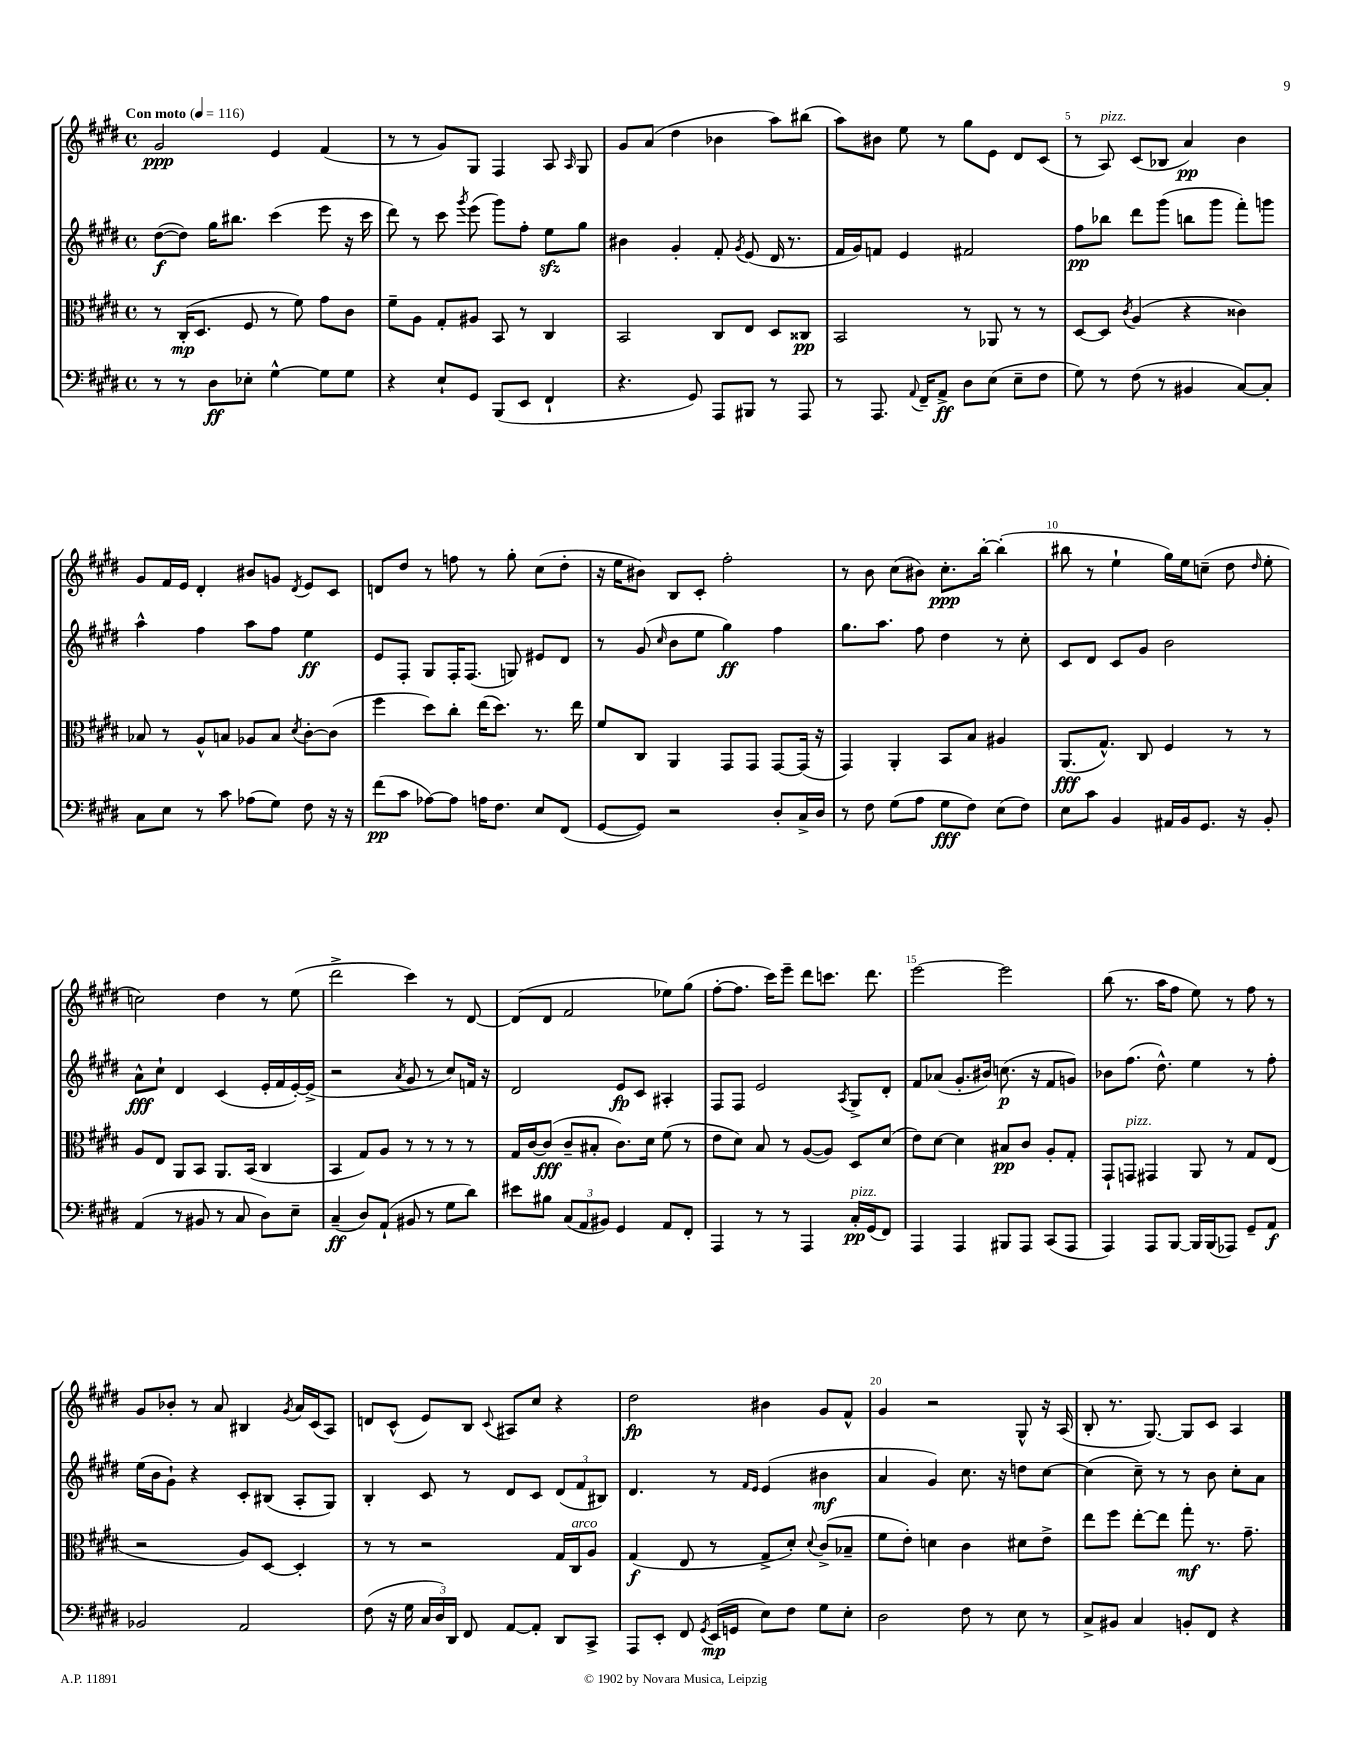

**kern	**kern	**kern	**kern
*staff4	*staff3	*staff2	*staff1
*clefF4	*clefC3	*clefG2	*clefG2
*k[f#c#g#d#]	*k[f#c#g#d#]	*k[f#c#g#d#]	*k[f#c#g#d#]
*M4/4	*M4/4	*M4/4	*M4/4
*met(c)	*met(c)	*met(c)	*met(c)
*MM116	*MM116	*MM116	*MM116
8r	8r	([8dd#	2g#
8r	(16C#'	8dd#])	.
.	8.D#	.	.
8D#	.	16gg#	.
.	.	8.bb#	.
8E-'	8F#	.	.
[4G#^^	8r	(4ccc#	4e
.	8f#)	.	.
8G#]	8g#	8eee	(4f#
8G#	8c#	16r	.
.	.	16ccc#	.
=	=	=	=
4r	8f#~	8ddd#)	8r
.	8A	8r	8r
8E`	8G#'	8ccc#	8g#)
.	.	8qggg#	.
8GG#	8A#	(8eee	8G#
(8BBB	8BB	8ggg#)	4F#
8EE	8r	8ff#'	.
4FF#`	4C#	8ee	8A
.	.	.	16qqA
.	.	8gg#	8G#
=	=	=	=
4.r	2BB	4b#	8g#
.	.	.	(8a
.	.	4g#'	4dd#
8GG#)	.	.	.
8AAA	8C#	8f#'	4b-
.	.	8qg#	.
8BBB#	8E	(8e	.
8r	8D#	16d#	8aa)
.	.	8.r	.
8AAA	8C##	.	(8bb#
=	=	=	=
8r	2BB	16f#	8aa)
.	.	16g#)	.
8.AAA	.	8f	8b#
.	.	4e	8ee
8qqAA	.	.	.
16FF#~	.	.	.
8AA^	.	.	8r
8D#	8r	2f#	8gg#
(8E	8AA-	.	8e
8E~	8r	.	8d#
8F#	8r	.	(8c#
=	=	=	=
8G#)	[8D#	8ff#	8r
8r	8D#]	8bb-	8A)
.	8qc#	.	.
(8F#	(4A	8ddd#	(8c#
8r	.	(8ggg#	8B-
4BB#	4r	8bb	4a)
.	.	8ggg#	.
[8C#)	4c##)	8fff#')	4b
8C#']	.	8ggg	.
=	=	=	=
8C#	8B-	4aa^^	8g#
8E	8r	.	16f#
.	.	.	16e
8r	8A^^	4ff#	4d#'
8c#	8B	.	.
(8A-	8A-	8aa	8b#
8G#)	8B	8ff#	8g
.	8qd#	.	8qd#
8F#	[8c#'	4ee	8e
16r	(8c#]	.	8c#
16r	.	.	.
=	=	=	=
(8f#	4ff#	8e	8d
8c#	.	8F#'	8dd#
[8A-)	8dd#)	8G#	8r
8A-]	8cc#'	16F#'	8ff
.	.	(8.F#	.
16A	(16ee	.	8r
8.F#	8.dd#)	.	.
.	.	8G)	8gg#'
8E	8.r	8e#	(8cc#
(8FF#	.	8d#	8dd#'
.	16ee	.	.
=	=	=	=
[8GG#	8f#	8r	16r
.	.	.	16ee
8GG#])	8C#	(8g#	8b#)
.	.	16qqcc#	.
2r	4AA	8b	8B
.	.	8ee	8c#'
.	8GG#	4gg#)	2ff#'
.	8GG#	.	.
8D#'	[8GG#	4ff#	.
16C#^	(16GG#]	.	.
16D#	16r	.	.
=	=	=	=
8r	4GG#)	8.gg#	8r
8F#	.	.	8b
.	.	8.aa	.
(8G#	4AA'	.	(8cc#
8A	.	8ff#	8b#)
8G#	8BB	4dd#	8.cc#'
8F#)	8B	.	.
.	.	.	[16bb'
(8E	4A#	8r	(4bb']
8F#)	.	8cc#'	.
=	=	=	=
8E	(8.AA	8c#	8bb#
8c#	.	8d#	8r
.	8.G#^^)	.	.
4BB	.	8c#	4ee`
.	8C#	8g#	.
16AA#	4F#	2b	16gg#)
16BB	.	.	16ee
8.GG#	.	.	(8cc~
.	8r	.	8dd#
16r	.	.	.
.	.	.	16qqdd#
8BB'	8r	.	8ee'
=	=	=	=
(4AA	8A	8a^^	2cc)
.	8E	8cc#`	.
8r	8AA	4d#	.
8BB#	8BB	.	.
8r	8.AA	(4c#	4dd#
8C#	.	.	.
.	(16BB	.	.
8D#)	4C#	16e'	8r
.	.	16f#	.
8E~	.	[16e')	(8ee
.	.	(16e^]	.
=	=	=	=
(4C#~	4BB	2r	2ddd#^
8D#)	8G#)	.	.
(8AA`	8A	.	.
.	.	8qa	.
8BB#	8r	8g#	4ccc#)
8r	8r	8r	.
8G#	8r	8cc#)	8r
8d#)	8r	16f	[8d#
.	.	16r	.
=	=	=	=
8e#	16G#	2d#	(8d#]
.	[16c#	.	.
8B#	(8c#]	.	8d#
(12C#	8c#~	.	2f#
12AA	.	.	.
.	8B#'	.	.
12BB#)	.	.	.
4GG#	8.c#)	8e	.
.	.	8c#	.
.	16d#	.	.
8AA	(8f#	4A#'	8ee-)
8FF#'	8r	.	(8gg#
=	=	=	=
4AAA	8e	8F#	[8ff#'
.	8d#)	8F#	8.ff#]
8r	8B	2e	.
.	.	.	16ccc#)
8r	8r	.	8eee~
4AAA	([8A	.	8ddd#
.	8A])	.	8.ccc
.	.	8qA	.
16C#'	8D#	8G#^	.
(16GG#	.	.	8.ddd#
8FF#)	(8d#	8d#'	.
=	=	=	=
4AAA	8e)	8f#	[2eee
.	[8d#	(8a-	.
4AAA	4d#]	8.g#'	.
.	.	16b#)	.
8BBB#	8B#	(8.cc	2eee]
8AAA	8c#	.	.
.	.	16r	.
(8CC#	8A'	8f#	.
8AAA	8G#'	8g)	.
=	=	=	=
4AAA)	8GG#`	8b-	(8bb
.	8GG	(8.ff#	8.r
8AAA	4GG#	.	.
.	.	8.dd#^^)	16aa
[8BBB	.	.	8ff#
16BBB]	8AA	4ee	8ee)
(16BBB	.	.	.
8AAA-)	8r	.	8r
8GG#~	8G#	8r	8ff#
8AA	(8E	8ff#'	8r
=	=	=	=
2BB-	2r	(16ee	8g#
.	.	16b	.
.	.	8g#`)	8b-'
.	.	4r	8r
.	.	.	8a
2AA	8A)	8c#'	4B#
.	[8D#	(8B#	.
.	.	.	8qg#
.	4D#']	8A'	16a
.	.	.	(16c#
.	.	8G#)	8A)
=	=	=	=
(8F#	8r	4B'	8d
16r	8r	.	(8c#^^
16G#	.	.	.
24C#	2r	8c#	8e)
24D#)	.	.	.
24DD#	.	.	.
8FF#	.	8r	8B
.	.	.	8qqc#
[8AA	.	8d#	8A#
8AA']	.	8c#	8cc#
8DD#	16G#	(12d#	4r
.	16C#	.	.
.	.	12f#	.
8CC#^	8A	.	.
.	.	12B#)	.
=	=	=	=
8AAA	(4G#	4.d#	2dd#
8EE'	.	.	.
8FF#	8E	.	.
8qGG#	.	.	.
(16EE	8r	8r	.
16GG	.	.	.
.	.	16qqf#	.
.	.	16qqe	.
8E)	8G#^	(4e	4b#
8F#	8d#')	.	.
.	8qqd#	.	.
8G#	(8c#^	4b#	8g#
8E'	8B-~	.	8f#^^
=	=	=	=
2D#	8f#	4a	4g#
.	8e')	.	.
.	4d	4g#)	2r
8F#	4c#	8.cc#	.
8r	.	.	.
.	.	16r	.
8E	8d#	8dd	8G#^^
8r	8e^	[8cc#	16r
.	.	.	(16A
=	=	=	=
8C#^	8ee	(4cc#]	8B'
8BB#	8ff#	.	8.r
4C#	[8ee'	8cc#~)	.
.	.	.	[8.G#)
.	8ee]	8r	.
8BB'	8gg#'	8r	8G#]
8FF#	8.r	8b	8c#
4r	.	8cc#'	4A
.	8.g#~	.	.
.	.	8a	.
==	==	==	==
*-	*-	*-	*-
